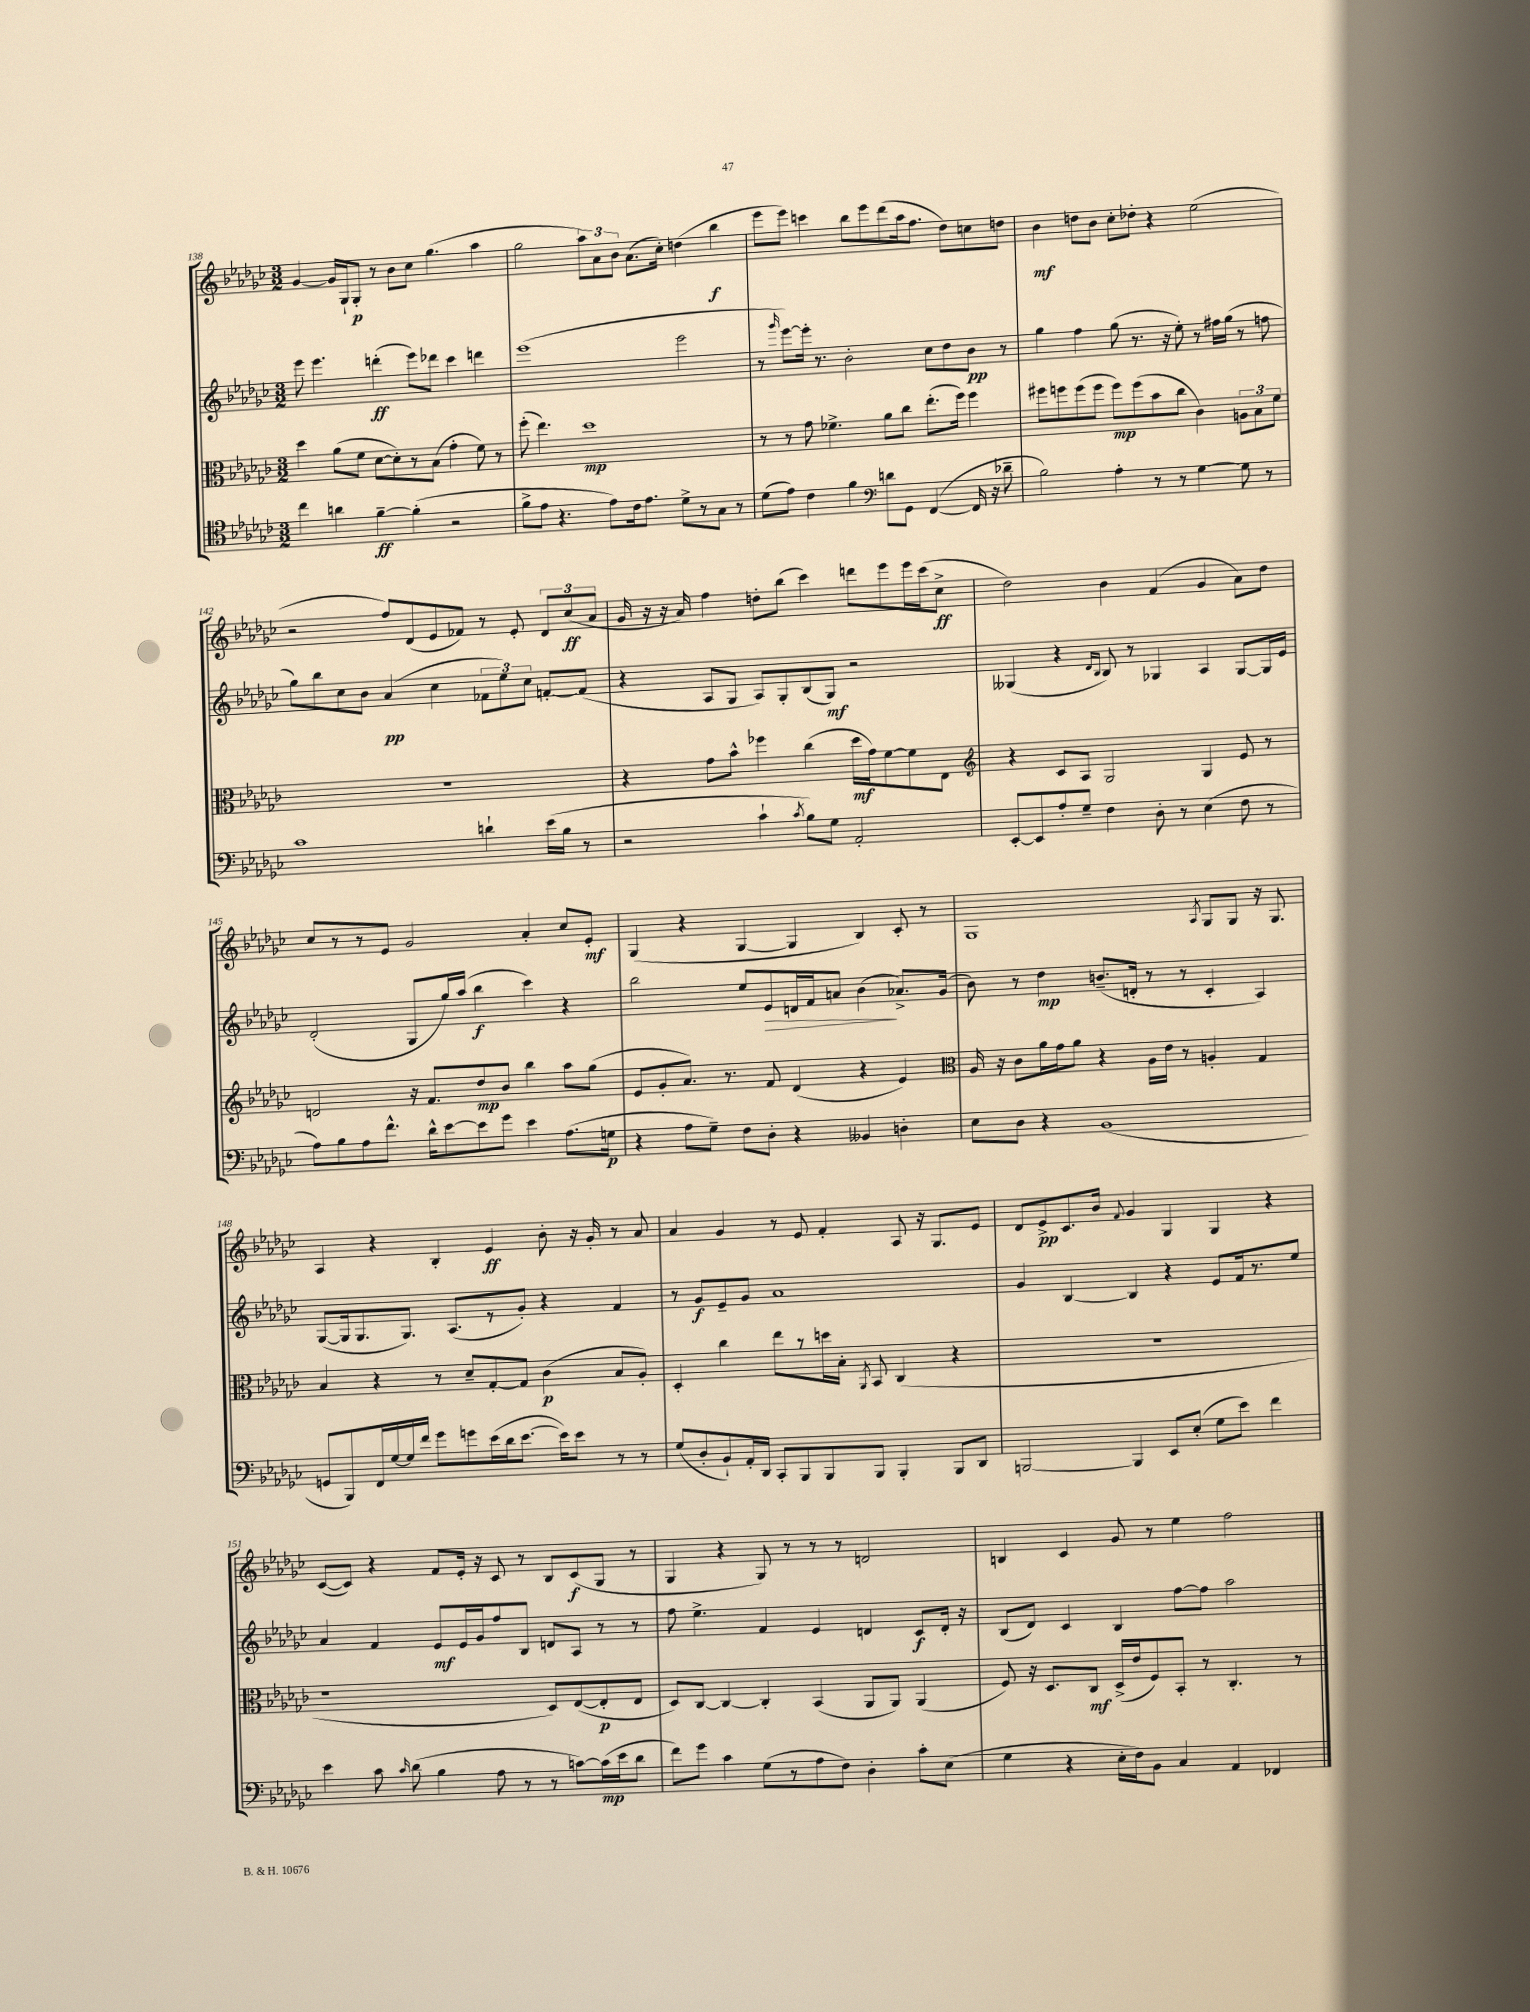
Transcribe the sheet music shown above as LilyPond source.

<<
\new StaffGroup <<
\new Staff = "s0" {
    \clef treble \key ges \major \numericTimeSignature \time 3/2
    \autoBeamOff ges'4~ ges'16[ ges16-! ges8]-.\p r8 bes'8[ ces''8] ges''4.( aes''4 |
    ges''2 \tuplet 3/2 { aes''8[) aes'8 bes'8] } aes'8.[( ces''16]-.) d''4( bes''4\f |
    ees'''8[ ees'''8]) c'''4 bes''8[ ees'''8 des'''8( aes''16 f''8.] des''8[) c''8 d''8] |
    bes'4\mf d''8[ bes'8] ces''8[-. des''8]-. r4 ees''2( |
    r2 f''8[) des'8( ees'8 fes'8]) r8 ees'8-. \tuplet 3/2 { des'8[ ces''8\ff( aes'8] } |
    ges'16 r16 r16 aes'16) f''4 d''8[-. bes''8]( ces'''4) d'''8[ ees'''8 ees'''16 ces'''16( ces''8]->\ff |
    des''2) bes'4 f'4( ges'4 aes'8[) des''8] |
    ces''8[ r8 r8 ees'8] ges'2 aes'4-. ces''8[ ees'8]-.\mf |
    ges4( r4 ges4~ ges4 bes4) ces'8-. r8 |
    ges1 \acciaccatura { aes8 } ges8[ ges8] r16 ges8. |
    aes4 r4 bes4-. ees'4\ff bes'8-. r16 ges'16-. r8 aes'8 |
    aes'4 ges'4 r8 ees'8 f'4-. aes8 r16 ges8.[ ees'8] |
    des'8[ ees'8->\pp ces'8. bes'16] \appoggiatura { f'8 } ges'4 ges4 ges4 r4 |
    ces'8[~( ces'8]) r4 f'8[ ees'16]-. r16 ces'8 r8 bes8[ ces'8\f( ges8] r8 |
    ges4 r4 ges8) r8 r8 r8 d'2 |
    b4 ces'4 ges'8 r8 ees''4 f''2 \bar "|." |
}
\new Staff = "s1" {
    \clef treble \key ges \major \numericTimeSignature \time 3/2
    \autoBeamOff ees'''8 ees'''4. d'''4-.\ff( ees'''8[) des'''8] ces'''4 d'''4 |
    ees'''1( ees'''2 |
    r8 \grace { ges'''16 } ees'''8[~) ees'''16]-. r8. bes'2-. ces''8[ des''8 bes'8]\pp r8 |
    ges''4 f''4 ges''8( r8. r16 ees''8-.) r8 fis''16[ ges''16]( r8 f''8 |
    ges''8[) bes''8 ces''8 bes'8] aes'4\pp( ces''4 \tuplet 3/2 { fes'8[ ees''8) ces''8] } f'8[~-. f'8]( |
    r4 aes8[ ges8] aes8[) ges8-. bes8( ges8]\mf) r2 |
    geses4( r4 \grace { des'16[ bes16] } bes8) r8 ges4 aes4 ges8[~ ges16 ees'16] |
    des'2-.( ges8[ ges''16) aes''16]( bes''4\f ces'''4) r4 |
    bes''2 ees''8[ ees'8\> d'16 f'16 a'8] bes'4\!( aes'8.[->) ges'16]( |
    bes'8) r8 des''4\mp b'8.[--( d'16]-. r8 r8 ces'4-. aes4) |
    ges8[~( ges16 ges8. ges8.]) aes8.[( r8 ges'8]-.) r4 f'4 |
    r8 ges'8[\f ees'8-- ges'8] aes'1 |
    ges'4 bes4~ bes4 r4 ees'8[ f'16 r8. ees''8] |
    aes'4 f'4 ees'8[\mf ees'16 ges'16 f''8 bes8] d'8[ aes8] r8 r8 |
    f''8 ees''4.-> f'4 ees'4 d'4 ces'8[\f d'16]-. r16 |
    bes8[( des'8]) ces'4 bes4 f''8[~ f''8] aes''2 \bar "|." |
}
\new Staff = "s2" {
    \clef alto \key ges \major \numericTimeSignature \time 3/2
    \autoBeamOff des''4 aes'8[( f'8] des'8[~ des'8-.) r8 bes8]( ges'4-. f'8) r8 |
    f''8-.( ees''4.) des''1\mp |
    r8 r8 ges'8 fes'4.-> aes'8[ ces''8] ees''8.[-.( f''16]) f''4 |
    fis''8[ f''8 f''8( f''8] f''8[\mp) f''8( bes'8 ces''8] ces'4) \tuplet 3/2 { a8[ bes8 f'8] } |
    R1. |
    r4 ges'8[ bes'8]-^ fes''4 ces''4( des''16[\mf ges'16) f'8~ f'8 ees8] |
    \clef treble r4 ces'8[ aes8] ges2 ges4 ees'8 r8 |
    d'2 r16 f'8.[ des''8\mp bes'8] bes''4 aes''8[ ges''8]( |
    ees'8[ ges'8-. aes'8.]) r8. f'8 des'4( r4 ees'4) |
    \clef alto aes16 r16 ces'8[ aes'16 ges'16 aes'8] r4 aes16[ ees'16] r8 a4-. ges4 |
    bes4 r4 r8 des'8[-- ges8~-. ges8] ces'4\p( bes8[ aes8]-.) |
    des4-. ces''4 ees''8[ r8 d''16 bes16]-. \acciaccatura { aes,8 } bes,8 ces4( r4 |
    R1. |
    r1 des8[) ees8~( ees8-.\p ees8] |
    des8[) ces8]~ ces4~ ces4-. bes,4( aes,8[ aes,8]) aes,4( |
    f8) r16 des8.[ ces8]\mf des16[->( ees'16 f8) bes,8]-. r8 ces4.-. r8 \bar "|." |
}
\new Staff = "s3" {
    \clef tenor \key ges \major \numericTimeSignature \time 3/2
    \autoBeamOff ces''4 a'4 f'4~--\ff f'4-.( r2 |
    f'8[-> ees'8] r4. ees'8[) ces'16 ees'8.] des'8[-> r8 ges8] r8 |
    des'8[( ees'8]) ces'4 f'4 \clef bass d'8[ ges,8] f,4~( f,16 r16 des'8-- |
    bes2) aes4-. r8 r8 ges4~ ges8 r8 |
    ces'1 d'4-! ees'16[( bes16] r8 |
    r2 ces'4-! \acciaccatura { ces'8 } bes8[) ges8] aes,2-. |
    ees,8[~-. ees,8 aes8-. ges8]-- f4 des8-. r8 ees4( f8 r8 |
    aes8[) bes8 aes8 f'8.]-^ des'16[-^ ees'8~ ees'8 ges'8] ees'4 aes8.[( g16]\p |
    r4 aes8[ ges8]--) f8[ des8]-. r4 beses,4 d4-. |
    ees8[ des8] r4 bes,1( |
    g,8[ bes,,8) f,16 ges16~ ges16 f'16] ges'8[ g'8 ees'16( des'16 ees'8.]~ ees'16[) ees'8] r8 r8 |
    ges8[( des8-. bes,8-!) aes,16-. des,16] ces,8[-. bes,,8 bes,,8 bes,,8] bes,,4-. bes,,8[ des,8] |
    b,,2~ b,,4 ees,8[ ees8]-.( ges8[ ees'8]) f'4 |
    ees'4 ces'8 \grace { ces'16 } des'8( bes4 aes8 r8 r8 c'8[~) c'16\mp( ees'16 des'8] |
    f'8[) ges'8] ces'4 ges8[( r8 aes8 f8]) des4-. ces'8[-. ees8]( |
    ges4 r4 ees16[-. f16) bes,8] ces4 aes,4 fes,4 \bar "|." |
}
>>
>>
\layout { \context { \Score currentBarNumber = #138 } }
